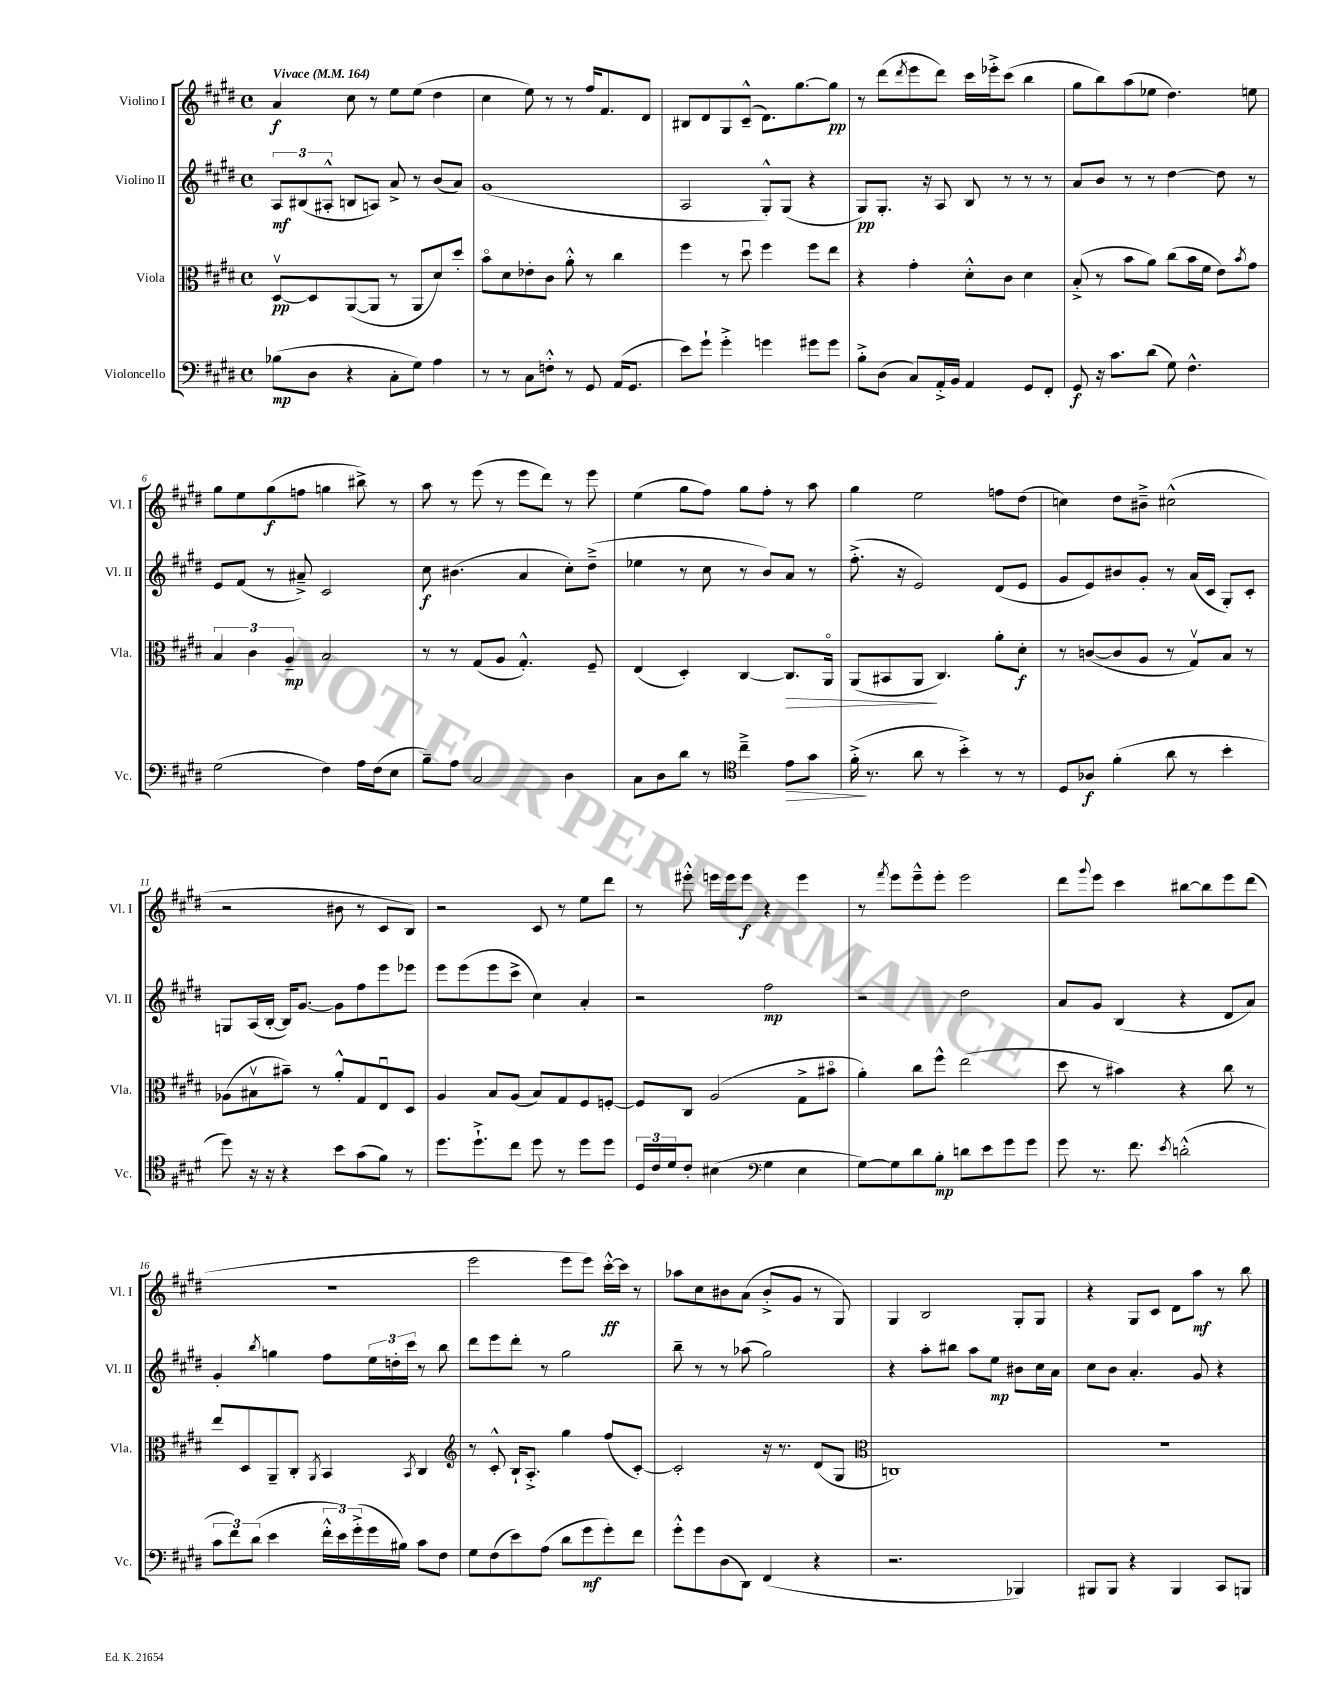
<<
\new StaffGroup <<
\new Staff = "s0" \with { instrumentName = "Violino I" shortInstrumentName = "Vl. I" } {
    \clef treble \key e \major \defaultTimeSignature \time 4/4 \tempo "Vivace" 4 = 164
    a'4\f cis''8 r8 e''8 e''8( dis''4 |
    cis''4 e''8) r8 r8 fis''16 fis'8. dis'8 |
    bis8 dis'8 gis8 cis'8---^( dis'8.) gis''8.~ gis''8\pp |
    r8 dis'''8( \acciaccatura { dis'''8 } e'''8 dis'''8) cis'''16 ees'''16-.-> cis'''8( b''4 |
    gis''8 b''8) a''8( ees''8 dis''4.) e''8 |
    gis''8 e''8 gis''8\f( f''8 g''4 bis''8->) r8 |
    a''8 r8 e'''8( r8 e'''8 dis'''8) r8 e'''8 |
    e''4( gis''8 fis''8) gis''8 fis''8-. r8 a''8 |
    gis''4 e''2 f''8 dis''8( |
    c''4) dis''8 bis'8---> cis''2-^( |
    r2 bis'8 r8 cis'8 b8) |
    r2 cis'8 r8 e''8 dis'''8 |
    r8 eis'''8-.-^ e'''16 e'''16 e'''8\f r4 e'''4 |
    r8 \acciaccatura { fis'''8 } e'''8 e'''8---^ e'''8-. e'''2 |
    dis'''8 \appoggiatura { gis'''8 } e'''8 cis'''4 bis''8~ bis''8 e'''8 dis'''8( |
    R1 |
    e'''2 e'''8 e'''8) cis'''16~-.-^\ff cis'''16 r8 |
    aes''8 cis''8 bis'8 a'8( bis'8-.-> gis'8 r8 gis8) |
    gis4 b2 gis8-. gis8 |
    r4 gis8 cis'8 dis'8 a''8\mf r8 b''8 \bar "|." |
}
\new Staff = "s1" \with { instrumentName = "Violino II" shortInstrumentName = "Vl. II" } {
    \clef treble \key e \major \defaultTimeSignature \time 4/4
    \tuplet 3/2 { a8\mf bis8( ais8-.-^ } b8 a8) a'8-> r8 b'8( a'8) |
    gis'1( |
    a2 gis8-.-^) gis8( r4 |
    gis8\pp) gis8.-. r16 a8 b8 r8 r8 r8 |
    a'8 b'8 r8 r8 dis''4~ dis''8 r8 |
    e'8 fis'8( r8 ais'8--->) cis'2 |
    cis''8\f bis'4.( a'4 cis''8-.) dis''8--->( |
    ees''4 r8 cis''8 r8 b'8) a'8 r8 |
    fis''8.-.->( r16 e'2) dis'8( e'8 |
    gis'8 e'8) bis'8 gis'8-. r8 a'16( cis'16 gis8-.) cis'8-. |
    g8 a16( b16~-. b16) gis'8.~ gis'8 fis''8 e'''8 ees'''8 |
    e'''8 e'''8( e'''8 cis'''8-> cis''4) a'4-. |
    r2 fis''2\mp |
    r2 dis''2 |
    a'8 gis'8 b4( r4 dis'8 a'8) |
    gis'4-. \acciaccatura { b''8 } g''4 fis''8 \tuplet 3/2 { e''16 d''16-. cis'''16 } r8 b''8 |
    dis'''8 e'''8 dis'''8-. r8 gis''2 |
    b''8-- r8 r8 aes''8( gis''2) |
    r4 a''8-. bis''8 a''8 e''8\mp bis'8 cis''16 a'16 |
    cis''8 b'8 a'4.-. gis'8 r4 \bar "|." |
}
\new Staff = "s2" \with { instrumentName = "Viola" shortInstrumentName = "Vla." } {
    \clef alto \key e \major \defaultTimeSignature \time 4/4
    dis8~\upbow\pp dis8 a,8~( a,8 r8 a,8 dis'8) dis''8-. |
    b'8\flageolet dis'8 ees'8-. cis'8 a'8-.-^ r8 cis''4 |
    fis''4 r8 dis''8\downbow fis''4 fis''8 e''8 |
    r4 gis'4-. dis'8-.-^ cis'8 dis'4 |
    b8-.->( r8 b'8 a'8) cis''8( b'16 fis'16 e'8) \acciaccatura { b'8 } gis'8 |
    \tuplet 3/2 { b4 cis'4 a4--\mp } b2 |
    r8 r8 gis8( a8 gis4.-.-^) fis8-- |
    e4( dis4-.) cis4~ cis8.\> a,16\flageolet |
    a,8( bis,8 a,8\! cis4.) a'8-. dis'8-.\f |
    r8 c'8~( c'8 a8 r8 gis8\upbow) b8 r8 |
    aes8( bis8\upbow bis'8--) r8 a'8-.-^ gis8 e8\downbow dis8 |
    a4 b8 a8( b8) gis8 fis8 f8~-. |
    f8 cis8 a2( gis8-> bis'8\flageolet |
    a'4-.) cis''8 fis''8-^ e''2( |
    dis''8 r8 bis'4) r4 cis''8 r8 |
    e''8 dis8 a,8-- cis8-. \acciaccatura { a,8 } b,4 \acciaccatura { b,8 } cis4 |
    \clef treble r8 cis'8-.-^ b16-! a8.-.-> gis''4 fis''8( cis'8~-.) |
    cis'2-. r16 r8. dis'8( gis8 |
    \clef alto c1) |
    R1 \bar "|." |
}
\new Staff = "s3" \with { instrumentName = "Violoncello" shortInstrumentName = "Vc." } {
    \clef bass \key e \major \defaultTimeSignature \time 4/4
    bes8\mp( dis8 r4 cis8-. gis8) a4 |
    r8 r8 cis8 f8-.-^ r8 gis,8 a,16( gis,8. |
    e'8) gis'8-! gis'4-.-> g'4 gis'8 gis'8 |
    b8-.-> dis8( cis8) a,16-.-> b,16 a,4 gis,8 fis,8-. |
    gis,8\f r16 cis'8. dis'8( gis8) fis4.-^ |
    gis2( fis4) a16 fis16( e8 |
    b8--) a8 cis2 dis4 |
    cis8 dis8 dis'8 r8 \clef tenor cis''4---> e'8\> gis'8 |
    fis'16-.->\!( r8. a'8 r8 b'4-.->) r8 r8 |
    dis8 aes8\f fis'4-.( a'8 r8 b'4-. |
    dis''8) r16 r16 r4 b'8 gis'8( fis'8) r8 |
    dis''8. dis''8.-!-> cis''8 dis''8 r8 dis''8 dis''8 |
    \tuplet 3/2 { dis16 cis'16 dis'16 } cis'8-. bis4( \clef bass gis4 e4 |
    gis8~) gis8 dis'8 b8-.\mp d'8 e'8 gis'8 gis'8 |
    gis'8 r8. fis'8. \acciaccatura { e'8 } d'2-.-^( |
    \tuplet 3/2 { cis'8 fis'8) dis'8( } e'4 \tuplet 3/2 { fis'16-.-^ e'16) gis'16-.->( } gis'16 bis16) cis'8 fis8 |
    gis8 fis8( e'8) a8( dis'8 gis'8\mf gis'8-.) fis'8 |
    gis'8-.-^ gis'8 dis8( dis,8) fis,4( r4 |
    r2. bes,,4) |
    bis,,8 bis,,8 r4 bis,,4 cis,8 b,,8 \bar "|." |
}
>>
>>
